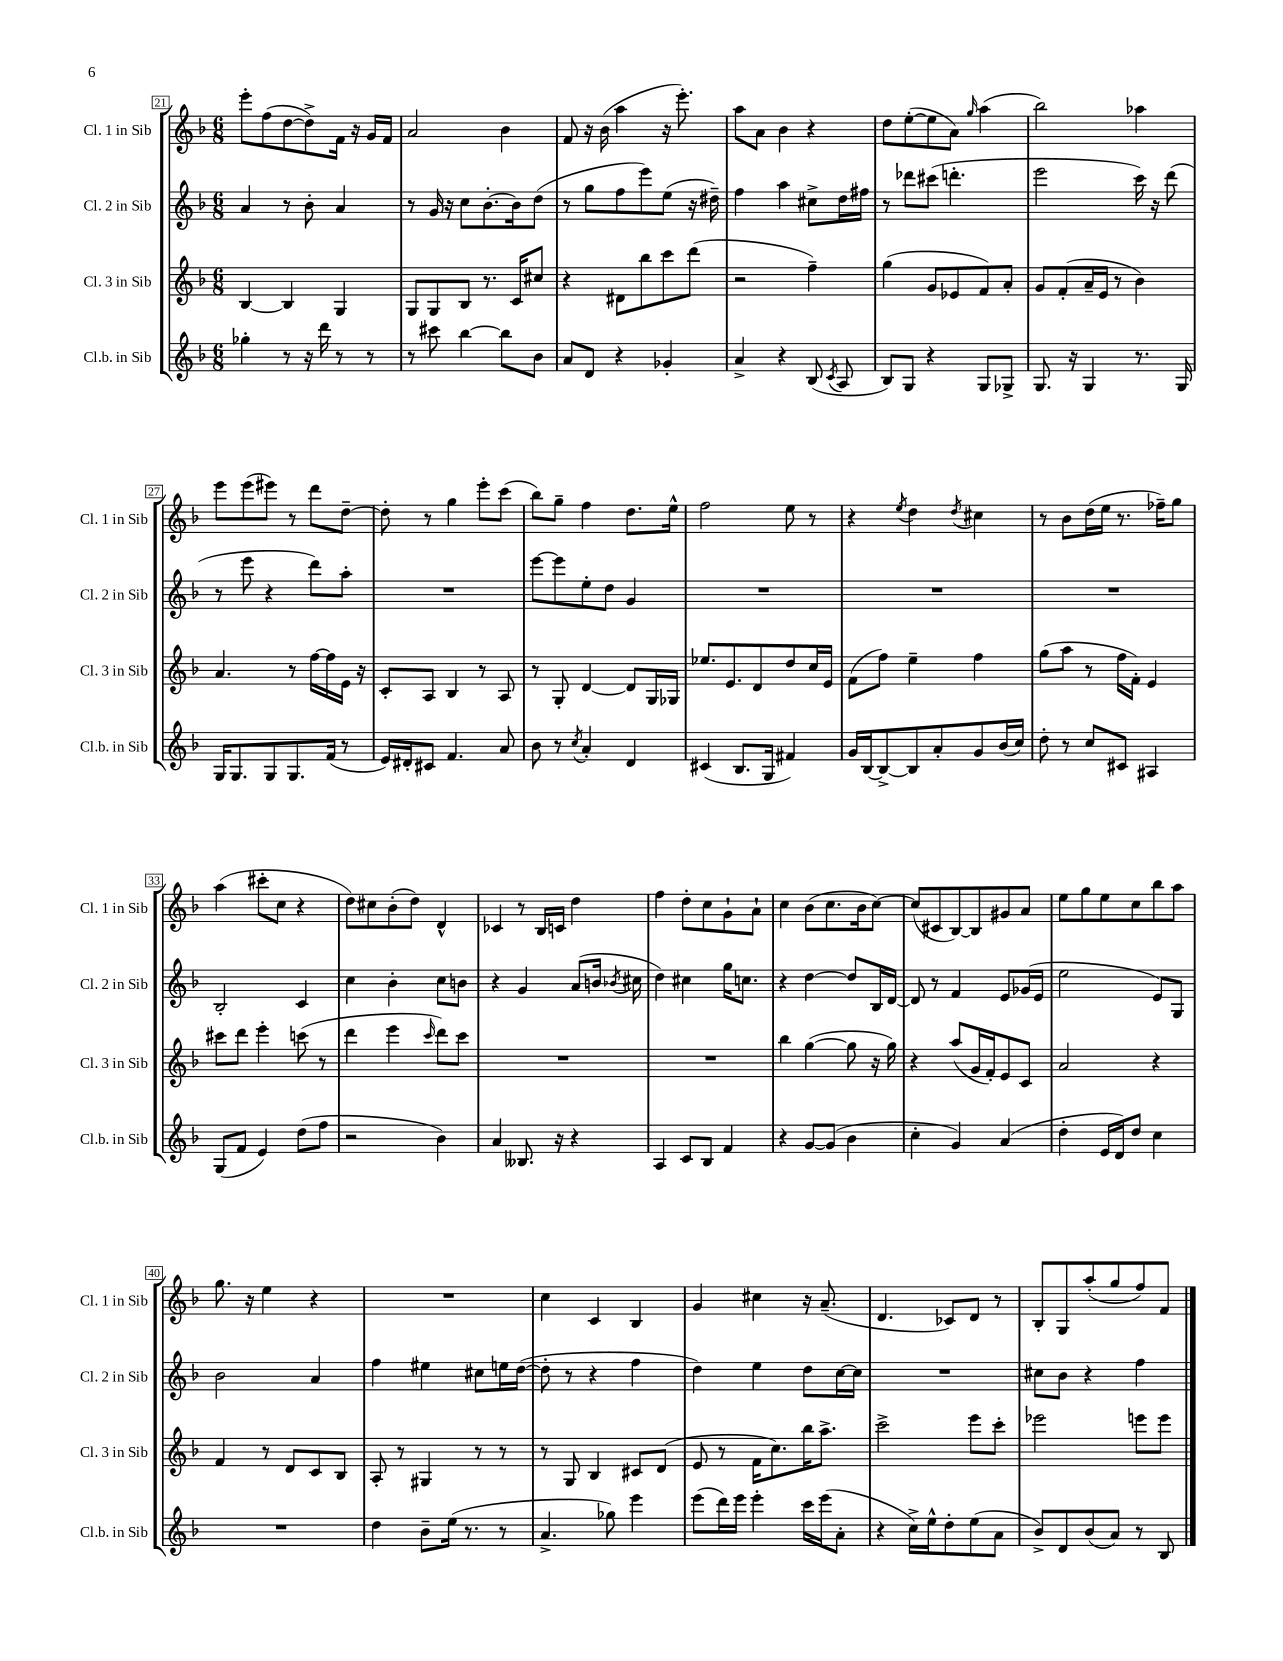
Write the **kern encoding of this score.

**kern	**kern	**kern	**kern
*staff4	*staff3	*staff2	*staff1
*clefG2	*clefG2	*clefG2	*clefG2
*k[b-]	*k[b-]	*k[b-]	*k[b-]
*M6/8	*M6/8	*M6/8	*M6/8
4gg-'\	[4B-/	4a/	8eee'\L
.	.	.	(8ff\
8r	4B-/]	8r	[8dd\
16r	.	8b-'\	8dd^\])
16ddd\	.	.	.
8r	4G/	4a/	16f\Jk
.	.	.	16r
8r	.	.	16g/LL
.	.	.	16f/JJ
=	=	=	=
8r	8G/L	8r	2a/
8ccc#\	8G/	16g/	.
.	.	16r	.
[4bb-\	8B-/J	8cc\L	.
.	8.r	[8.b-'\	.
8bb-\]L	.	.	4b-\
.	16c/LK	16b-\]k	.
8b-\J	8cc#/J	(8dd\J	.
=	=	=	=
8a/L	4r	8r	8f/
8d/J	.	8gg\L	16r
.	.	.	(16b-\
4r	8d#\L	8ff\	4aa\
.	8bb-\	8eee\)	.
4g-'/	8ccc\	(8ee\J	16r
.	.	.	8.eee'\)
.	(8ddd\J	16r	.
.	.	16dd#~\)	.
=	=	=	=
4a^/	2r	4ff\	8aa\L
.	.	.	8a\J
4r	.	4aa\	4b-\
(8B-/	4ff~\)	8cc#^\L	4r
8qc/	.	.	.
8A/	.	16dd\L	.
.	.	16ff#\JJ	.
=	=	=	=
8B-/L)	(4gg\	8r	8dd\L
8G/J	.	8ddd-\L	([8ee'\
4r	8g/L	(8ccc#\J	8ee\]
.	8e-/	4.ddd'\	8a\J)
.	.	.	16qqgg/
8G/L	8f/)	.	(4aa\
8G-^/J	8a'/J	.	.
=	=	=	=
8.G/	8g/L	2eee\	2bb-\)
.	(8f'/	.	.
16r	.	.	.
4G/	16a~/L	.	.
.	16e/JJ	.	.
.	8r	.	.
8.r	4b-\)	16ccc\)	4aa-\
.	.	16r	.
.	.	(8ddd\	.
16G/	.	.	.
=	=	=	=
16G/LK	4.a/	8r	8eee\L
8.G/	.	.	.
.	.	8eee\	(8eee\
8G/	.	4r	8eee#\J)
8.G/	8r	.	8r
.	[16ff\LL	8ddd\L)	8ddd\L
(16f/Jk	16ff\]	.	.
8r	16e\JJ	8aa'\J	[8dd~\J
.	16r	.	.
=	=	=	=
16e/LL)	8c'/L	2.r	8dd'\]
16d#'/J	.	.	.
8c#/J	8A/J	.	8r
4.f/	4B-/	.	4gg\
.	8r	.	8eee'\L
8a/	8A/	.	(8ccc\J
=	=	=	=
8b-\	8r	[8eee\L	8bb-\L)
8r	8G'/	8eee\]	8gg~\J
8qcc/	.	.	.
4a'/	[4d/	8ee'\	4ff\
.	.	8dd\J	.
4d/	8d/]L	4g/	8.dd\L
.	16G/L	.	.
.	16G-/JJ	.	16ee^^\Jk
=	=	=	=
(4c#/	8.ee-/L	2.r	2ff\
.	8.e/	.	.
8.B-/L	.	.	.
.	8d/	.	.
16G/Jk	.	.	.
4f#/)	8dd/	.	8ee\
.	16cc/L	.	8r
.	16e/JJ	.	.
=	=	=	=
16g/LL	(8f\L	2.r	4r
[16B-/J	.	.	.
8B-^/_	8ff\J)	.	.
.	.	.	8qee/
8B-/]	4ee~\	.	4dd\
8a'/	.	.	.
.	.	.	8qdd/
8g/	4ff\	.	4cc#\
(16b-/L	.	.	.
16cc/JJ)	.	.	.
=	=	=	=
8dd'\	(8gg\L	2.r	8r
8r	8aa\J	.	8b-\L
8cc/L	8r	.	(16dd\L
.	.	.	16ee\JJ
8c#/J	16ff\LL	.	8.r
.	16f'\JJ)	.	.
4A#/	4e/	.	.
.	.	.	16ff-~\LK)
.	.	.	8gg\J
=	=	=	=
(8G/L	8ccc#\L	2B-'/	(4aa\
8f/J	8ddd\J	.	.
4e/)	4eee'\	.	8ccc#'\L
.	.	.	8cc\J
(8dd\L	(8ccc\	4c/	4r
8ff\J	8r	.	.
=	=	=	=
2r	4ddd\	4cc\	8dd\L)
.	.	.	8cc#\
.	4eee\	4b-'\	(8b-'\
.	.	.	8dd\J)
.	16qqccc/	.	.
4b-\)	8ddd\L)	8cc\L	4d^^/
.	8ccc\J	8b\J	.
=	=	=	=
4a/	2.r	4r	4c-/
8.B--/	.	4g/	8r
.	.	.	16B-/LL
16r	.	.	16c/JJ
4r	.	(8a/L	4dd\
.	.	16b/Jk	.
.	.	8qb-/	.
.	.	16cc#\	.
=	=	=	=
4A/	2.r	4dd\)	4ff\
8c/L	.	4cc#\	8dd'\L
8B-/J	.	.	8cc\
4f/	.	16gg\LK	8g`\
.	.	8.cc\J	.
.	.	.	8a`\J
=	=	=	=
4r	4bb-\	4r	4cc\
[8g/L	([4gg\	[4dd\	(8b-\L
(8g/]J	.	.	8.cc\
4b-\	8gg\]	8dd/]L	.
.	.	.	16b-\k
.	16r	16B-/L	[8cc\J)
.	16gg\)	[16d/JJ	.
=	=	=	=
4cc'\	4r	8d/]	(8cc/]L
.	.	8r	8c#/
4g/)	(8aa/L	4f/	[8B-/)
.	16g/L	.	8B-/]
.	16f'/J)	.	.
(4a/	8e/	8e/L	8g#/
.	8c/J	(16g-/L	8a/J
.	.	16e/JJ	.
=	=	=	=
4dd'\	2a/	2ee\	8ee\L
.	.	.	8gg\
16e/LL	.	.	8ee\
16d/J)	.	.	.
8dd/J	.	.	8cc\
4cc\	4r	8e/L)	8bb-\
.	.	8G/J	8aa\J
=	=	=	=
2.r	4f/	2b-\	8.gg\
.	.	.	16r
.	8r	.	4ee\
.	8d/L	.	.
.	8c/	4a/	4r
.	8B-/J	.	.
=	=	=	=
4dd\	8A'/	4ff\	2.r
.	8r	.	.
8b-~\L	4G#/	4ee#\	.
(16ee\Jk	.	.	.
8.r	.	.	.
.	8r	8cc#\L	.
8r	8r	16ee\L	.
.	.	([16dd\JJ	.
=	=	=	=
4.a^/	8r	8dd'\]	4cc\
.	8G/	8r	.
.	4B-/	4r	4c/
8gg-\)	.	.	.
4eee\	8c#/L	4ff\	4B-/
.	(8d/J	.	.
=	=	=	=
(8eee\L	8e/	4dd\)	4g/
16ddd\L)	8r	.	.
16eee\JJ	.	.	.
4eee'\	16f\LK	4ee\	4cc#\
.	8.cc\)	.	.
16ccc\LL	16bb-\K	8dd\L	16r
(16eee\J	8.aa^\J	.	(8.a~/
8a'\J	.	[16cc\L	.
.	.	16cc\]JJ	.
=	=	=	=
4r	2ccc^\	2.r	4.d/
16cc^\LL)	.	.	.
16ee^^\J	.	.	.
8dd'\	.	.	8c-/L)
(8ee\	8eee\L	.	8d/J
8a\J	8ccc'\J	.	8r
=	=	=	=
8b-^/L)	2eee-\	8cc#\L	8B-'/L
8d/	.	8b-\J	8G/
(8b-/	.	4r	(8aa'/
8a/J)	.	.	8gg/
8r	8eee\L	4ff\	8ff/)
8B-/	8eee\J	.	8f/J
==	==	==	==
*-	*-	*-	*-
